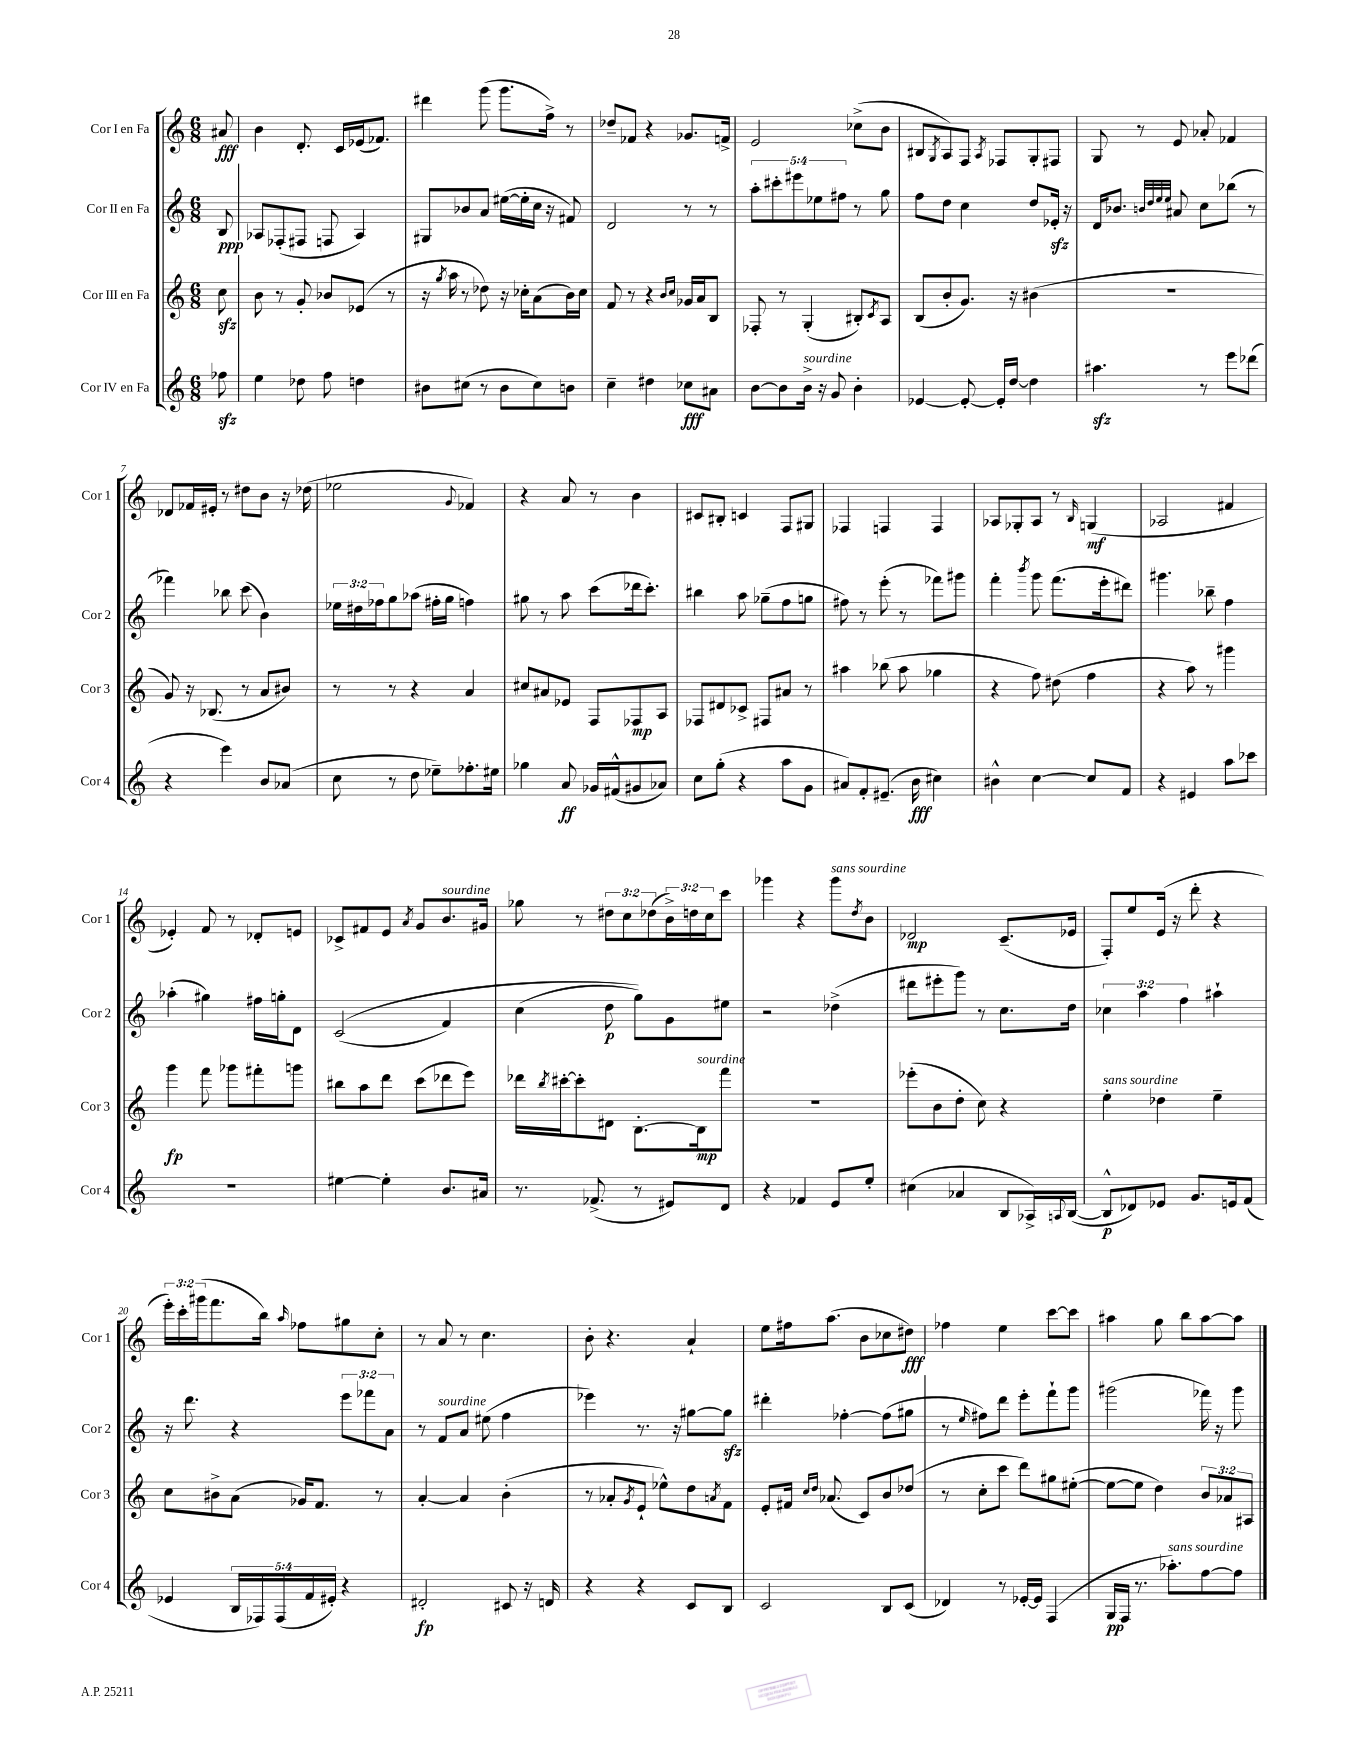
<<
\new StaffGroup <<
\new Staff = "s0" \with { instrumentName = "Cor I en Fa" shortInstrumentName = "Cor 1" } {
    \clef treble \key c \major \numericTimeSignature \time 6/8 \override Staff.TupletNumber.text = #tuplet-number::calc-fraction-text \partial 8
    ais'8\fff |
    b'4 d'8.-. c'16 ees'16( fes'8.) |
    dis'''4 g'''8( g'''8. f''16->) r8 |
    des''8-- fes'8 r4 ges'8. f'16-> |
    e'2 ces''8->( b'8 |
    bis8 \acciaccatura { g8 } a8) f8 \acciaccatura { a8 } fes8 g8-. fis8 |
    g8 r8 e'8 aes'8-. fes'4 |
    des'8 fes'16 eis'16-. r8 dis''8 b'8 r16 des''16( |
    ees''2 \appoggiatura { g'8 } fes'4) |
    r4 a'8 r8 b'4 |
    cis'8 bis8-. c'4 f8 gis8 |
    fes4 f4 f4 |
    aes8 ges8-. aes8 r8 \grace { b16 } g4\mf( |
    aes2 fis'4 |
    ees'4-.) f'8 r8 des'8-. e'8 |
    ces'8-> fis'8 e'8 \acciaccatura { a'8 } g'8 b'8.^\markup { \italic "sourdine" } gis'16 |
    ges''8 r8 \tuplet 3/2 { dis''8 c''8 des''8( } \tuplet 3/2 { b'16->) d''16 c''16 } c'''8 |
    ges'''4 r4 ges'''8^\markup { \italic "sans sourdine" } \acciaccatura { d''8 } b'8 |
    des'2\mp c'8.--( ees'16 |
    f8-.) e''8 e'16( r16 d'''8-. r4 |
    \tuplet 3/2 { e'''16-.) c'''16-. gis'''16( } f'''8. b''16) \grace { a''16 } fes''8 gis''8 c''8-. |
    r8 a'8 r8 c''4. |
    b'8-. r4. a'4-! |
    e''8 fis''16 a''8.( b'8 ces''8 dis''8\fff) |
    fes''4 e''4 c'''8~ c'''8 |
    ais''4 g''8 b''8 ais''8~ ais''8 \bar "|." |
}
\new Staff = "s1" \with { instrumentName = "Cor II en Fa" shortInstrumentName = "Cor 2" } {
    \clef treble \key c \major \numericTimeSignature \time 6/8 \override Staff.TupletNumber.text = #tuplet-number::calc-fraction-text \partial 8
    b8\ppp |
    aes8 fes8-.( fis8 f8 aes4) |
    gis8 bes'8 a'8 eis''16~( eis''16-. c''16 r16 fis'8) |
    d'2 r8 r8 |
    \tuplet 5/4 { a''8-. cis'''8-. eis'''8 ees''8 fis''8 } r8 g''8 |
    f''8 d''8 c''4 d''8 ees'16-.\sfz r16 |
    d'16 bes'8. \grace { b'32 d''32 e''32 e''32 } ais'8 c''8 bes''8( r8 |
    fes'''4) bes''8 c'''8( b'4) |
    \tuplet 3/2 { ees''16 dis''16 fes''16 } g''8 aes''8( fis''16-. g''16 f''4) |
    gis''8 r8 a''8 c'''8( des'''16 c'''8.-.) |
    bis''4 a''8 ges''8--( f''8 g''8 |
    fis''8) r8 e'''8-.( r8 fes'''8) gis'''8 |
    f'''4-. \acciaccatura { b'''8 } g'''8 f'''8.( e'''16-. dis'''8) |
    gis'''4. bes''8-- f''4 |
    aes''4-.( gis''4) fis''16 g''16-. d'8 |
    c'2(\( f'4) |
    c''4( d''8\p g''8)\) g'8 eis''8 |
    r2 des''4->( |
    dis'''8 eis'''8-. g'''8) r8 c''8. d''16 |
    \tuplet 3/2 { ces''4 a''4 f''4 } ais''4-! |
    r16 d'''8. r4 \tuplet 3/2 { e'''8 fes'''8 a'8 } |
    r8 f'8^\markup { \italic "sourdine" } a'8 eis''8( f''4 |
    ees'''4) r8. r16 gis''8~ gis''8\sfz |
    dis'''4-. fes''4~-. fes''8( gis''8 |
    r8 \grace { e''16 } fis''8) d'''8 e'''8-. f'''8-! g'''8 |
    gis'''2( fes'''16) r16 gis'''8 \bar "|." |
}
\new Staff = "s2" \with { instrumentName = "Cor III en Fa" shortInstrumentName = "Cor 3" } {
    \clef treble \key c \major \numericTimeSignature \time 6/8 \override Staff.TupletNumber.text = #tuplet-number::calc-fraction-text \partial 8
    c''8\sfz |
    b'8 r8 g'8-. bes'8 ees'8( r8 |
    r16 \acciaccatura { g''8 } a''16 r8 des''8) r16 ces''16-. a'8( b'16) ces''16 |
    f'8 r8 r4 \grace { b'16 c''16 } ges'16 a'16 b8 |
    fes8-. r8 g4-.( bis8-.) \acciaccatura { c'8 } a8 |
    b8( b'8-. g'8.) r16 bis'4( |
    R2. |
    g'8) r16 bes8.( r8 a'8 bis'8) |
    r8 r8 r4 a'4 |
    cis''8 ais'8 ees'8 f8 fes8\mp a8 |
    fes8 dis'8 ces'8-> fis8 ais'8 r8 |
    ais''4 bes''8( ais''8 ges''4 |
    r4 f''8) dis''8( f''4 |
    r4 a''8) r8 gis'''4 |
    g'''4\fp f'''8 ges'''8 fis'''8-. g'''8 |
    bis''8 a''8 d'''8 c'''8( des'''8 e'''8) |
    des'''16 \acciaccatura { b''8 } cis'''16~-. cis'''8-. dis'8 b8.~-. b16\mp^\markup { \italic "sourdine" } f'''8 |
    R2. |
    ees'''8-.( b'8 d''8-. c''8) r4 |
    e''4-.^\markup { \italic "sans sourdine" } des''4 e''4-- |
    c''8 bis'8-> a'8( ges'16) f'8. r8 |
    a'4~-. a'4 b'4-.( |
    r8 aes'8-. \acciaccatura { g'8 } e'8-! ees''8-^) d''8 \acciaccatura { a'8 } f'8 |
    e'8-. fis'16 \grace { c''16 d''16 } aes'8.( c'8) b'8 des''8( |
    r8 c''8-. c'''8 d'''8) gis''8 eis''8~-.( |
    eis''8~ eis''8 d''4) \tuplet 3/2 { b'8 aes'8 ais8 } \bar "|." |
}
\new Staff = "s3" \with { instrumentName = "Cor IV en Fa" shortInstrumentName = "Cor 4" } {
    \clef treble \key c \major \numericTimeSignature \time 6/8 \override Staff.TupletNumber.text = #tuplet-number::calc-fraction-text \partial 8
    fes''8\sfz |
    e''4 des''8 f''8 d''4 |
    bis'8 cis''8( r8 bis'8 cis''8) b'8 |
    c''4-- dis''4 ces''8\fff ais'8 |
    b'8~ b'8 b'16->^\markup { \italic "sourdine" } r16 g'8 b'4-. |
    ees'4~ ees'8~-. ees'16-. d''16~ d''4 |
    ais''4.\sfz r8 e'''8 des'''8( |
    r4 e'''4) b'8 aes'8( |
    c''8 r8 d''8 ees''8--) fes''8.-. eis''16 |
    ges''4 a'8\ff ges'16 fis'16-^( gis'8 aes'8) |
    c''8 g''8-.( r4 a''8 g'8 |
    ais'8) f'8-. eis'8.--( b'16\fff cis''4) |
    bis'4-^ c''4~ c''8 f'8 |
    r4 eis'4 a''8 ces'''8 |
    R2. |
    eis''4~ eis''4-. b'8. ais'16 |
    r8. fes'8.->( r8 eis'8) d'8 |
    r4 fes'4 e'8 e''8-. |
    cis''4( aes'4 b8 aes16->) \appoggiatura { a8 } b16~( |
    b8-^\p des'8) ees'8 g'8. e'16 f'8( |
    ees'4 \tuplet 5/4 { b16 fes16) fes16( f'16 eis'16-.) } r4 |
    dis'2-.\fp cis'8 r16 d'16 |
    r4 r4 c'8 b8 |
    c'2 b8 c'8( |
    des'4) r8 ees'16~-. ees'16 f4( |
    g16\pp f16 r8. aes''8.-.^\markup { \italic "sans sourdine" }) f''8~ f''8 \bar "|." |
}
>>
>>
